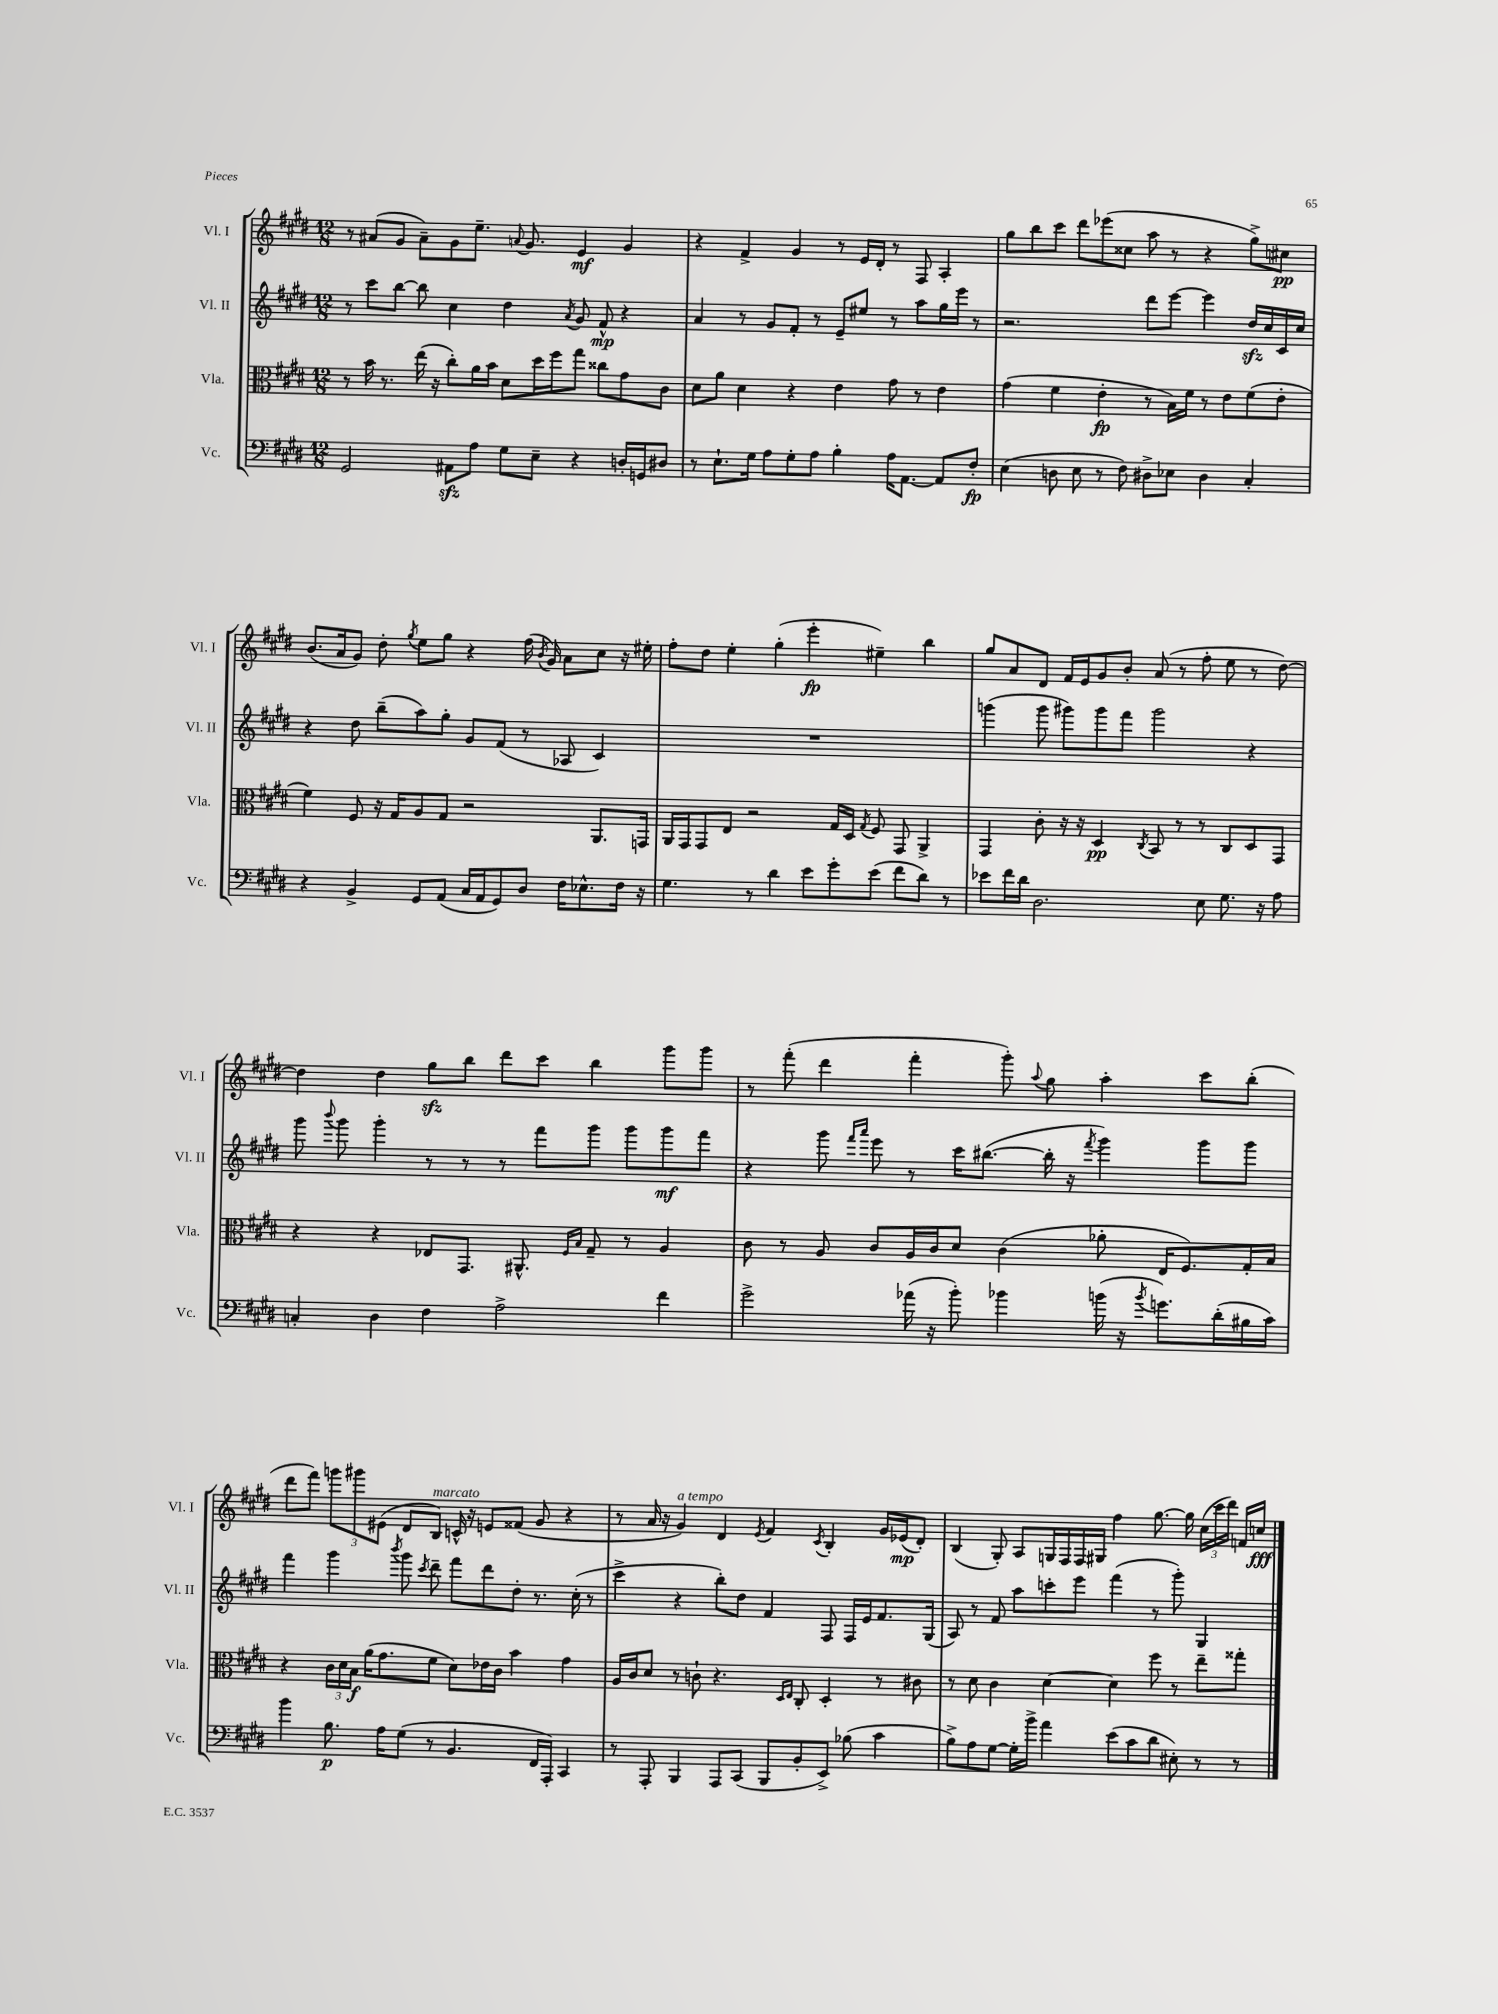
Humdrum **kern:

**kern	**kern	**kern	**kern
*staff4	*staff3	*staff2	*staff1
*clefF4	*clefC3	*clefG2	*clefG2
*k[f#c#g#d#]	*k[f#c#g#d#]	*k[f#c#g#d#]	*k[f#c#g#d#]
*M12/8	*M12/8	*M12/8	*M12/8
2GG#	8r	8r	8r
.	16b	8ccc#	(8a#
.	8.r	.	.
.	.	[8bb	8g#
.	(16ee	8bb]	8a#~)
.	16r	.	.
8AA#	8cc#')	4cc#	8g#
8A	16a	.	8.ee~
.	16b	.	.
8G#	8d#	4dd#	.
.	.	.	8qqa
.	.	.	8.g#
8E~	16dd#	.	.
.	16ff#	.	.
.	.	8qa	.
4r	8gg#	8g#	4e
.	8cc##	8f#^^	.
16D'	8g#	4r	4g#
16GG	.	.	.
8D#	8c#	.	.
=	=	=	=
8r	8d#	4a	4r
8.E`	8a	.	.
.	4d#	8r	4f#^
16G#	.	.	.
8A	.	8g#	.
8G#'	4r	8f#'	4g#
8A	.	8r	.
4B'	4e	8e~	8r
.	.	8ee#	16e
.	.	.	16d#'
16A	8g#	8r	8r
[8.AA	.	.	.
.	8r	8aa	8F#
8AA]	4e	16gg#	4A'
.	.	16eee	.
8F#'	.	8r	.
=	=	=	=
(4E	(4g#	2.r	8gg#
.	.	.	8bb
8D	4f#	.	8ccc#
8E	.	.	8ddd#
8r	4e'	.	(8eee-
8F#)	.	.	8cc##
8D#^	8r	8ddd#	8aa
8E-	16B)	[8eee	8r
.	16f#	.	.
4D#	8r	4eee]	4r
.	8e	.	.
4C#'	(8f#	16dd#	8gg#^)
.	.	16cc#	.
.	8e'	16c#	8cc#
.	.	16cc#	.
=	=	=	=
4r	4f#)	4r	(8.b
.	.	.	16a
4BB^	8F#	8dd#	8g#)
.	16r	(8bb~	8dd#'
.	16G#	.	.
.	.	.	8qgg#
8GG#	8A	8aa)	8ee
(8AA	8G#	8gg#'	8gg#
16C#	2r	8g#	4r
16AA	.	.	.
8GG#)	.	(8f#	.
8D#	.	8r	(16ff#
.	.	.	8qb
.	.	.	16g#)
16F#	.	8A-	8a
8.E-^^	.	.	.
.	8.AA	4c#)	8cc#
16F#	.	.	16r
16r	16GG	.	16ee#'
=	=	=	=
4.G#	16AA	1.r	8ff#'
.	16GG#	.	.
.	8GG#	.	8dd#
.	8E	.	4ee'
8r	2r	.	.
4d#	.	.	(4gg#'
8e	.	.	4eee'
8g#'	16G#	.	.
.	16D#	.	.
.	8qG#	.	.
(8e	8F#	.	4ee#~)
8f#	8GG#	.	.
8d#)	4AA^	.	4bb
8r	.	.	.
=	=	=	=
8e-	4GG#	(4ggg	8gg#
16f#	.	.	8a
16d#	.	.	.
2.D#	8c#'	8ggg	8d#
.	16r	8ggg#)	16f#
.	16r	.	16e
.	4D#	8ggg#	8g#
.	.	8fff#	8b'
.	8qC#	.	.
.	8BB	2ggg#	(8a
.	8r	.	8r
8E	8r	.	8ff#'
8.G#	8C#	.	8ee
.	8D#	4r	8r
16r	.	.	.
8A	8GG#	.	[8dd#)
=	=	=	=
4C'	4r	8ggg#	4dd#]
.	.	8qqbbb	.
.	.	8ggg#	.
4D#	4r	4ggg#'	4dd#
4F#	8E-	8r	8gg#
.	8.GG#	8r	8bb
2A^	.	8r	8ddd#
.	8.AA#^^	.	.
.	.	8fff#	8ccc#
.	16qqF#	.	.
.	16qqB	.	.
.	8G#~	8ggg#	4bb
.	8r	8ggg#	.
4f#	4A	8ggg#	8ggg#
.	.	8fff#	8ggg#
=	=	=	=
2g#^	8c#	4r	8r
.	8r	.	(8fff#'
.	8A	8ggg#	4ddd#
.	.	16qqfff#	.
.	.	16qqaaa	.
.	8c#	8eee	.
(16a-	16A	8r	4fff#'
16r	16c#	.	.
8b')	8d#	16ccc#	.
.	.	([8.bb#	.
4b-	(4c#	.	8ggg#')
.	.	.	8qqaa
.	.	16bb#']	8gg#
.	.	16r	.
.	.	8qfff#	.
(16b	8a-'	4ggg#)	4aa'
16r	.	.	.
8qb	.	.	.
8.g)	16E	.	.
.	8.F#)	.	.
.	.	8ggg#	8ccc#
(16d#'	.	.	.
16B#	16G#'	8ggg#	(8bb'
16c#)	16B	.	.
=	=	=	=
4b	4r	4fff#	8ddd#
.	.	.	8fff#)
8.B	24c#	4ggg#	12ggg
.	24d#	.	.
.	24B	.	12ggg#
.	(16a	.	.
.	.	.	(12e#
16A	8.g#	.	.
.	.	8qbbb	.
(8G#	.	8ggg#	8d#
.	.	8qccc#	.
8r	8f#	8ddd#~	8B)
4.BB	8d#)	8fff#	16c^^
.	.	.	16r
.	16e-	8ddd#	8e
.	16c#	.	.
.	4b	8dd#'	(8f##
16FF#	.	8.r	8g#
16AAA')	.	.	.
4CC#	4g#	.	4r
.	.	(16cc#'	.
.	.	8r	.
=	=	=	=
8r	16A	4ccc#^	8r
.	16c#	.	.
8AAA'	8d#	.	16a
.	.	.	16r
4BBB	8r	4r	4g#)
.	8c`	.	.
8AAA	4.r	8bb')	4d#
(8CC#	.	8dd#	.
.	.	.	8qe
8BBB	.	4f#	4f#
.	16qqD#	.	.
.	16qqE	.	.
8BB'	8C#'	.	.
.	.	.	8qc#
8EE^)	4D#'	8F#	4B'
(8B-	.	16F#	.
.	.	16e	.
4c#	8r	8.f#	16g#
.	.	.	(16e-
.	8c#	.	8d#')
.	.	(16G#	.
=	=	=	=
8B^)	8r	8A)	(4B
8A	8d#	8r	.
[8G#	4c#	8f#	8G#')
16G#']	.	8aa	8A
16b^	.	.	.
4a	[4d#	8ccc'	16G
.	.	.	16F#
.	.	8eee	16F#
.	.	.	16G#
(8e	4d#]	(4fff#	4ff#
8c#	.	.	.
8d#	8ff#	8r	[8.gg#
8E#')	8r	8ggg#')	.
.	.	.	16gg#]
8r	8ee~	4G#	(24cc#
.	.	.	24ccc#
.	.	.	24ddd#)
8r	8gg##'	.	16f
.	.	.	16cc
==	==	==	==
*-	*-	*-	*-
